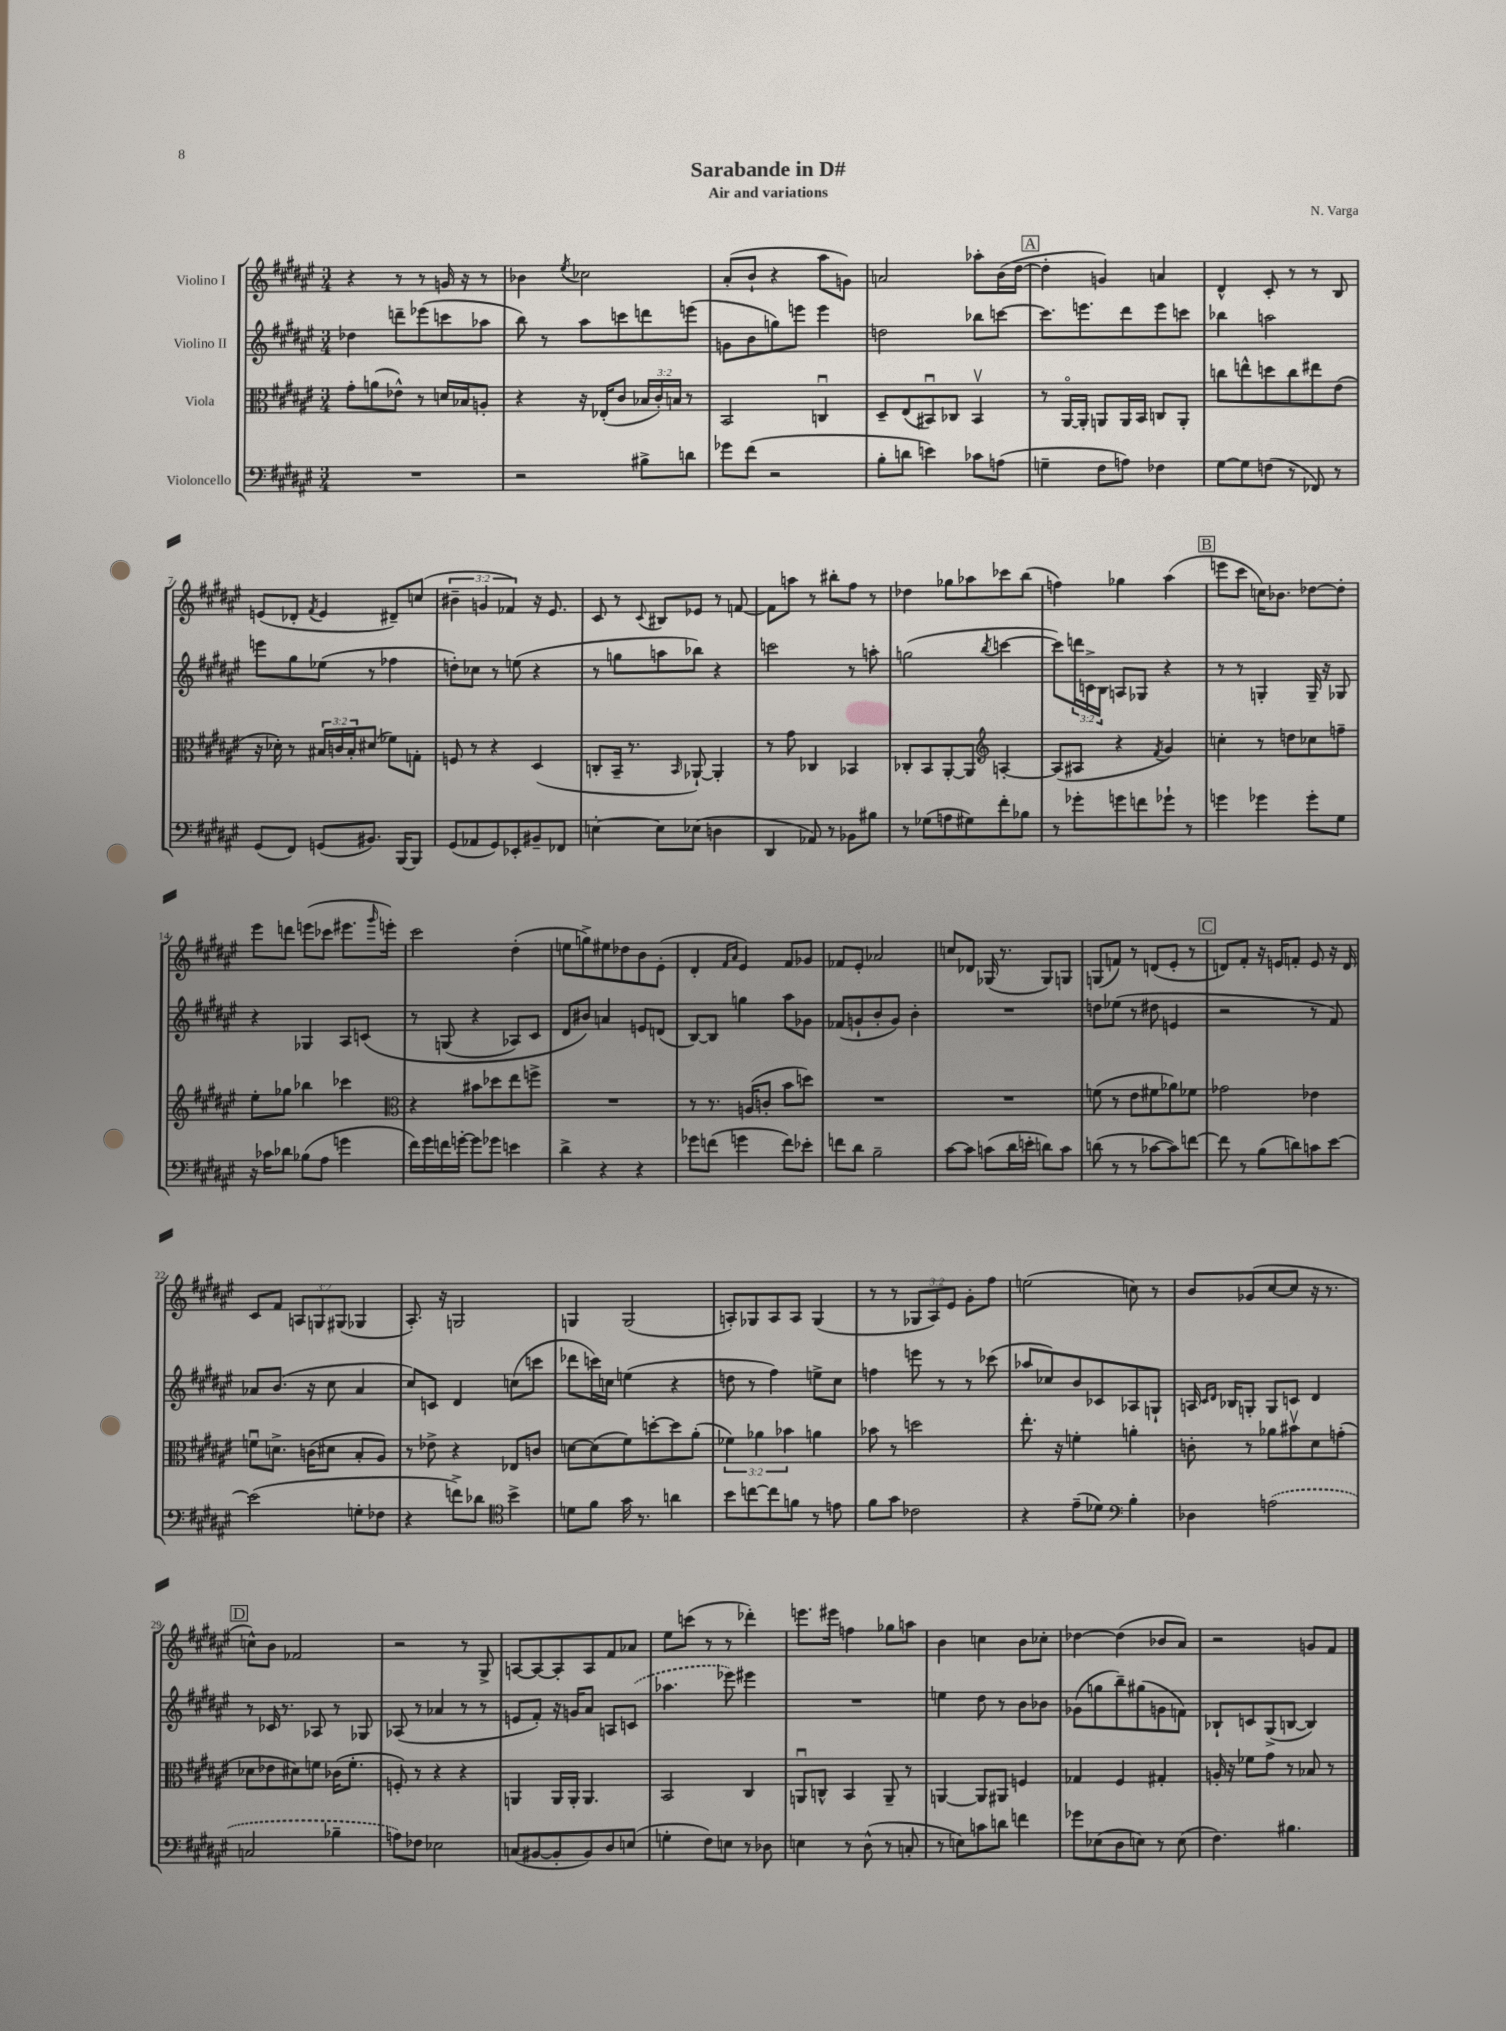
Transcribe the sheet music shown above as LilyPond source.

\header { title = "Sarabande in D#" composer = "N. Varga" subtitle = "Air and variations" }
<<
\new StaffGroup <<
\new Staff = "s0" \with { instrumentName = "Violino I" } {
    \clef treble \key fis \major \numericTimeSignature \time 3/4 \override Staff.TupletNumber.text = #tuplet-number::calc-fraction-text
    r4 r8 r8 g'16 r16 r8 |
    bes'4 \acciaccatura { eis''8 } ces''2 |
    ais'8-.( b'8-! r4 ais''8 g'8) |
    a'2 aes''8-. b'16( dis''16~ |
    \mark \markup { \box "A" } dis''4-. g'4) a'4 |
    dis'4-^ cis'8-. r8 r8 b8 |
    e'8( des'8-. \acciaccatura { fis'8 } e'4 dis'8--) c''8( |
    \tuplet 3/2 { bis'4-- g'4 fes'4) } r16 eis'8. |
    cis'8 r8 \appoggiatura { cis'8 } bis8 ees'8 r8 f'8~ |
    f'8 a''8 r8 bis''8-. fis''8 r8 |
    des''4 ges''8 aes''8 ces'''8 b''8( |
    f''4) ges''4 ais''4( |
    \mark \markup { \box "B" } e'''8 cis'''8 c''16) bes'8. des''8~ des''8-. |
    eis'''8 d'''8 e'''8( ces'''8 eis'''8. \grace { gis'''16 } e'''16-.) |
    cis'''2 dis''4-.( |
    e''8 g''8->) eis''8 des''8 b'8 eis'8-.( |
    dis'4-. \grace { fis'16 ais'16 } eis'4) fis'8 ges'8 |
    fes'8 eis'8-. aes'2 |
    c''8 des'8 ges16( r8. ges8) g8 |
    g8( f'8) r8 d'8( eis'8-. r8 |
    \mark \markup { \box "C" } d'8) fis'8-. r16 e'16 f'8-. e'8 r16 d'16 |
    cis'8 fis'8 \tuplet 3/2 { a8 g8 gis8( } ges4 |
    ais8.-.) r16 g2 |
    g4 g2( |
    a8-.) ges8 a8 a8 ges4( |
    r8 r8 \tuplet 3/2 { ges8 ais8) eis'8 } gis'8-. fis''8 |
    e''2( c''8) r8 |
    b'8 ges'8( cis''8~ cis''8 r16 r8. |
    \mark \markup { \box "D" } c''8-^) b'8 fes'2 |
    r2 r8 gis8-> |
    a8~ a8~ a8-. a8 fis'8 aes'8 |
    eis''8 c'''8( r8 r8 des'''4-.) |
    e'''8. eis'''16 f''4 ges''8 a''8 |
    b'4 c''4 b'8 ces''8-. |
    des''4~ des''4( bes'8 ais'8) |
    r2 g'8 fis'8 \bar "|." |
}
\new Staff = "s1" \with { instrumentName = "Violino II" } {
    \clef treble \key fis \major \numericTimeSignature \time 3/4 \override Staff.TupletNumber.text = #tuplet-number::calc-fraction-text
    des''4 d'''8-- ees'''8( c'''8 aes''8 |
    b''8) r8 ais''8 c'''8 d'''8 e'''8( |
    g'8 b'8 g''8) e'''8 e'''4 |
    d''2 bes''8 c'''8~ |
    \mark \markup { \box "A" } c'''8. e'''8. dis'''8 e'''8 c'''8 |
    bes''4 a''2 |
    e'''8 gis''8 ees''8( r8 fes''4 |
    d''8-.) ces''8 r8 e''8( r4 |
    r8 g''8 a''8 bes''8) r4 |
    c'''2 r8 a''8-. |
    g''2( \acciaccatura { b''8 } c'''4~ |
    c'''8) \tuplet 3/2 { d'''16 c'16-> b16 } a8 ges8 r4 |
    \mark \markup { \box "B" } r8 r8 g4-. g16-- r16 ges8 |
    r4 ges4 ais8 c'8\( |
    r8 g8( r4 aes8) cis'8 |
    dis'8 bis'8\) a'4 e'8 d'8( |
    b8~) b8 g''4 ais''8 ges'8 |
    fes'8( g'8-! b'8-. g'8) b'4-. |
    R2. |
    d''8 ees''8( r8 dis''8 e'4 |
    \mark \markup { \box "C" } r2 r8 fis'8) |
    aes'8 b'8.( r16 cis''8 aes'4 |
    cis''8) c'8 dis'4 c''8( c'''8 |
    des'''8 c'''16) c''16 e''4( r4 |
    d''8 r8 fis''4) e''8-> cis''8 |
    f''4 e'''8 r8 r8 ces'''8( |
    aes''8 ces''8) b'8 ces'8 aes8 g8-! |
    a16 \grace { cis'16 dis'16 } bes16 g8-. g8 c'8 dis'4 |
    \mark \markup { \box "D" } r8 ces'16 r8. aes8 r8 ges8 |
    aes8( r8 aes'4 r8 r8 |
    e'8 fis'8-.) r16 g'16 ais'8 a8 \once \slurDashed c'8( |
    aes''4. ees'''8) eis'''4 |
    R2. |
    e''4 dis''8 r8 b'8 bes'8 |
    ges'8( g''8 b''8--) gis''8( g'8 f'8) |
    bes8-! c'8 gis8->( b8~ b4) \bar "|." |
}
\new Staff = "s2" \with { instrumentName = "Viola" } {
    \clef alto \key fis \major \numericTimeSignature \time 3/4 \override Staff.TupletNumber.text = #tuplet-number::calc-fraction-text
    gis'8-. a'8( ees'8-^) r8 d'16 bes16 a8-. |
    r4 r16 ees16-.( cis'8 \tuplet 3/2 { bes16 cis'16-.) b16 } r8 |
    b,2 c4\downbow |
    dis8-- eis8( bis,8\downbow) ces8 bis,4\upbow |
    \mark \markup { \box "A" } r8 ais,16~\flageolet ais,16-. a,8 a,16 b,16 c8 a,8-. |
    c''8 e''8-^ d''8 c''8 eis''8 eis'8( |
    r16 des'16-.) r8 \tuplet 3/2 { bis16 c'16 bis16-. } dis'8( fes'8) g8-. |
    f8 r8 r4 dis4( |
    c8-. b,16-- r8. \grace { b,16 } aes,8~-!) aes,4-. |
    r8 gis'8 ces4 bes,4 |
    ces8-. b,8 ais,8~-. ais,8 \clef treble a4~-. |
    a8( ais8 r4 \acciaccatura { fis'8 } gis'4) |
    \mark \markup { \box "B" } c''4-. r8 d''8 ces''8 f''8-- |
    eis''8-. ges''8 bes''4 ces'''4 |
    \clef alto r4 bis'8 des''8 eis''8 f''8-> |
    R2. |
    r8 r8. a16( c'8-. b'8 d''8) |
    R2. |
    R2. |
    f'8( r8 eis'8 fis'8 aes'8) fes'8 |
    \mark \markup { \box "C" } ges'2 ees'4 |
    f'8\downbow d'8.-> c'16( dis'8 b8-. ais8) |
    r8 ees'8-> r4 ees8 c'8 |
    d'8~ d'8( fis'8) d''8~-. d''8 ais'8-.( |
    \tuplet 3/2 { fes'4) aes'4 bes'4 } a'4 |
    bes'8 r8 d''2 |
    eis''8.-. r16 f'4-. a'4-. |
    c'8-. r8 aes'8 bis'8\upbow dis'8 g'8-.( |
    \mark \markup { \box "D" } des'8 ees'8 dis'8) f'8 ces'16( f'8.-. |
    f8-.) r8 r4 r4 |
    a,4 a,16 a,16-. a,4. |
    b,2 cis4 |
    a,8\downbow c8-^ b,4 a,8-- r8 |
    a,4~ a,8 ais,8 f4 |
    ges4 fis4 gis4-. |
    a16-. r16 fes'8 gis'8 r8 bes8 r8 \bar "|." |
}
\new Staff = "s3" \with { instrumentName = "Violoncello" } {
    \clef bass \key fis \major \numericTimeSignature \time 3/4
    R2. |
    r2 bis8-> d'8 |
    ges'8 fis'8( r2 |
    b8-. d'8 e'4) ces'8 a8( |
    \mark \markup { \box "A" } g4-- fis8 a8) fes4 |
    gis8~ gis8 f8( r8 fes,8) r8 |
    gis,8( fis,8) g,8( bis,8.) b,,16~ b,,8 |
    gis,8( aes,8 gis,8) ees,8-. bis,8-- fes,8 |
    e4~-. e8 ees8( d4 |
    dis,4 aes,8) r8 bes,8 bis8 |
    r8 ges8( a8 gis8) fis'8-. bes8 |
    r8 ges'8-. g'8 f'8 ges'8-! r8 |
    \mark \markup { \box "B" } g'4 ges'4 ges'8-. gis8 |
    r16 ces'16 des'8 bes8( ais8 g'4 |
    fis'16) gis'16 f'16 g'16~-. g'8 ges'8 e'4 |
    dis'4-> r4 r4 |
    ges'8 f'8( g'4 f'8) ees'8-. |
    f'8 dis'8 b2-- |
    cis'8~ cis'8 c'8( dis'16 e'16-. d'8) c'8 |
    d'8( r8 r8 ces'8~ ces'8) f'8~ |
    \mark \markup { \box "C" } f'8 r8 b8( d'8) c'8 eis'8~ |
    eis'2( g8-. fes8 |
    r4 f'8->) des'8 \clef tenor b'4-> |
    d'8 fis'8 gis'16 r8. a'4 |
    b'8 c''8~ c''8 f'8 r8 e'8 |
    fis'8 gis'8 ces'2 |
    r4 eis'8--( des'8) \clef bass b4-. |
    des4 \once \slurDashed a2( |
    \mark \markup { \box "D" } c2 bes4-- |
    a8) fes8 ees2 |
    c8( bis,8~ bis,8-. bis,8) dis8 e8( |
    g4-. fis8) e8 r8 des8 |
    e4 r8 dis8-^( r8 c8-. |
    r8 e8) c'8 d'8 f'4 |
    ges'8 ees8( dis8 e8) r8 e8( |
    fis4.) bis4. \bar "|." |
}
>>
>>
